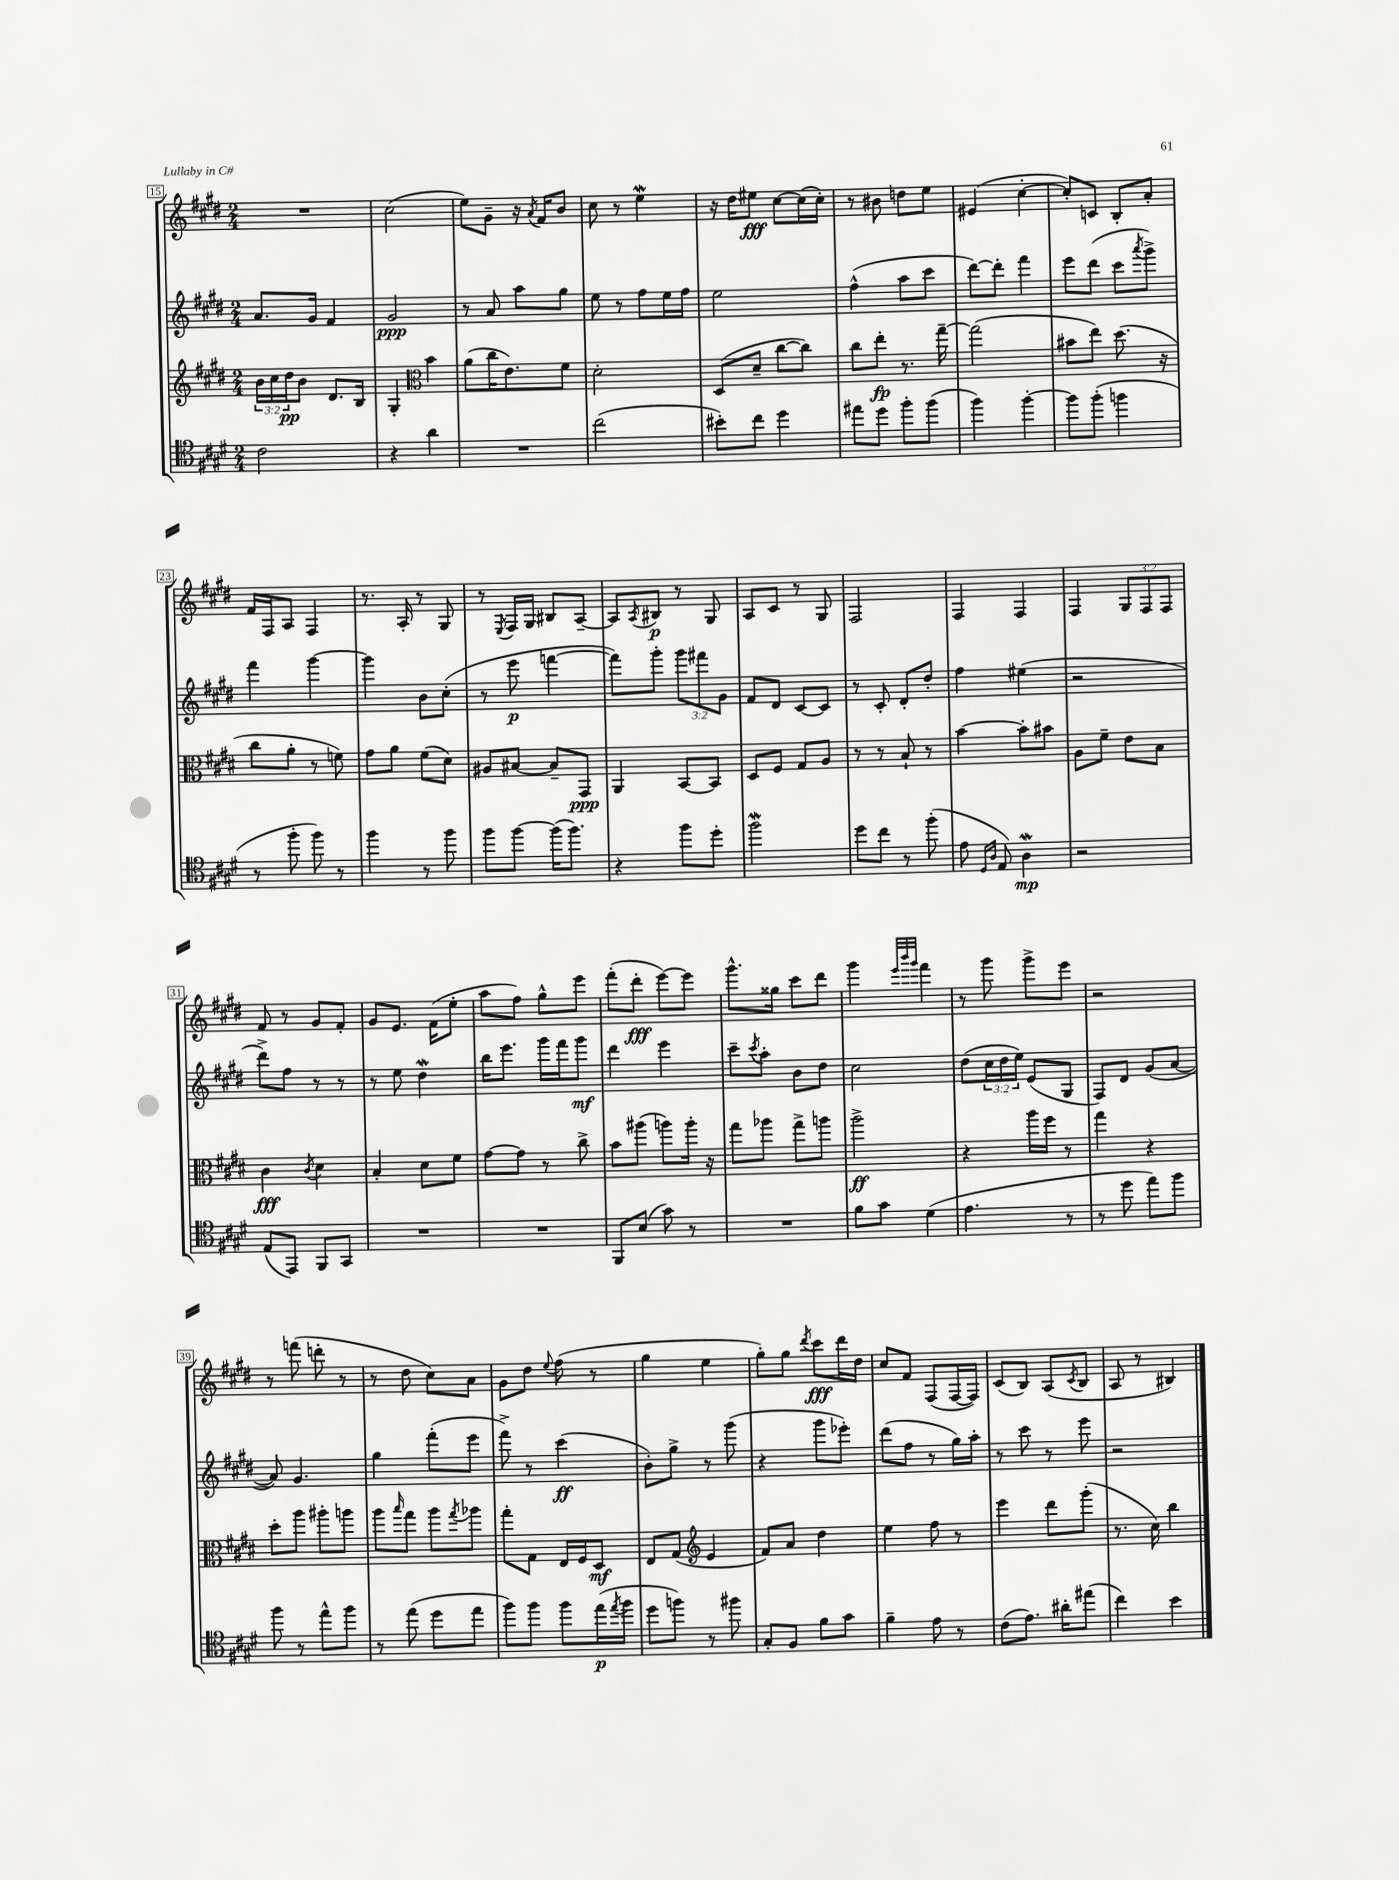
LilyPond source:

<<
\new StaffGroup <<
\new Staff = "s0" {
    \clef treble \key e \major \numericTimeSignature \time 2/4 \override Staff.TupletNumber.text = #tuplet-number::calc-fraction-text
    R2 |
    cis''2( |
    e''8) gis'8-- r16 \acciaccatura { a'8 } fis'16 b'8 |
    cis''8 r8 e''4\mordent |
    r16 dis''16 eis''8\fff cis''8~ cis''16( cis''16-.) |
    r8 bis'8 d''8 e''8 |
    eis'4( cis''4~-. |
    cis''8-.) c'8 b8-. a'8-. |
    fis'16 fis16 a8 fis4 |
    r8. a16-. r8 gis8 |
    r8 \acciaccatura { e8 } fis16 gis16 bis8 a8~-- |
    a8 \acciaccatura { a8 } bis8\p r8 gis8 |
    a8 cis'8 r8 gis8 |
    fis2 |
    fis4 fis4 |
    fis4 \tuplet 3/2 { gis8 fis8 fis8 } |
    fis'8 r8 gis'8 fis'8-. |
    gis'8 e'8. fis'16( e''8-. |
    a''8 fis''8) gis''8-^ e'''8 |
    fis'''8-.( dis'''8-.\fff e'''8~) e'''8 |
    gis'''8.-^ gisis''16 cis'''8 dis'''8 |
    gis'''4 \grace { e'''32 b'''32 gis'''32 } fis'''4 |
    r8 gis'''8 gis'''8-> e'''8 |
    r2 |
    r8 f'''8( d'''8-. r8 |
    r8 dis''8 cis''8) a'8 |
    gis'8 dis''8 \appoggiatura { e''8 } fis''8( r8 |
    gis''4 e''4 |
    gis''8-.) gis''8 \acciaccatura { dis'''8 } cis'''8\fff dis'''16 dis''16 |
    cis''8 fis'8 fis8( fis16~ fis16) |
    cis'8( b8) a8( \acciaccatura { cis'8 } b8 |
    a8 r8 bis4) \bar "|." |
}
\new Staff = "s1" {
    \clef treble \key e \major \numericTimeSignature \time 2/4 \override Staff.TupletNumber.text = #tuplet-number::calc-fraction-text
    a'8. gis'16 fis'4 |
    gis'2\ppp |
    r8 a'8 a''8 gis''8 |
    e''8 r8 fis''8 e''16 fis''16 |
    e''2 |
    fis''4-^( a''8 cis'''8 |
    dis'''8~) dis'''8-. fis'''4 |
    e'''8 dis'''8( cis'''8 \acciaccatura { a'''8 } gis'''8->) |
    fis'''4 gis'''4~ |
    gis'''4 b'8 cis''8-.( |
    r8 e'''8\p f'''4~ |
    f'''8) gis'''8-. \tuplet 3/2 { gis'''8 fis'''8 gis'8 } |
    fis'8 dis'8 cis'8~ cis'8 |
    r8 cis'8-. dis'8-. dis''8-. |
    fis''4 eis''4( |
    r2 |
    dis'''8->) fis''8 r8 r8 |
    r8 e''8 dis''4\mordent |
    b''16 e'''8. gis'''16 fis'''16 gis'''8\mf |
    dis'''4 e'''4 |
    cis'''8-- \acciaccatura { cis'''8 } a''8-. b'8 dis''8 |
    cis''2 |
    dis''8( \tuplet 3/2 { cis''16 dis''16 e''16) } e'8( gis8 |
    fis8) dis'8 gis'8( a'8~ |
    a'8) gis'4. |
    gis''4 fis'''8-.( e'''8 |
    fis'''8->) r8 cis'''4\ff( |
    b'8-.) gis''8-> r8 gis'''8( |
    r4 gis'''8 ees'''8-.) |
    dis'''8( fis''8 r8 gis''16) a''16-. |
    r8 cis'''8 r8 e'''8 |
    r2 \bar "|." |
}
\new Staff = "s2" {
    \clef treble \key e \major \numericTimeSignature \time 2/4 \override Staff.TupletNumber.text = #tuplet-number::calc-fraction-text
    \tuplet 3/2 { b'16 cis''16 dis''16\pp } b'8 dis'8. b16 |
    gis4-. \clef alto b'4 |
    a'8( cis''16 e'8.) fis'8 |
    dis'2-. |
    dis8( dis'8-- cis''8~ cis''8) |
    cis''8 e''8-.\fp r8. gis''16~-- |
    gis''2( |
    bis'8 e''8) dis''8.( r16 |
    cis''8 a'8-. r8 f'8) |
    gis'8 a'8 fis'8( dis'8) |
    ais8 bis8~ bis8-- gis,8\ppp |
    a,4 b,8~ b,8 |
    dis8 fis8 gis8 a8 |
    r8 r8 b8-! r8 |
    b'4~ b'8-. bis'8 |
    a8 fis'8-- e'8 b8 |
    cis'4\fff \acciaccatura { cis'8 } dis'4 |
    b4-. dis'8 fis'8 |
    gis'8~ gis'8 r8 cis''8-> |
    b'8 ais''8( a''8) a''16-. r16 |
    gis''8 aes''8 gis''8-> a''8 |
    a''2->\ff |
    r4 a''16 fis''16 r8 |
    gis''4 r4 |
    dis''8-. a''8 ais''8-. a''8 |
    a''8 \grace { b''16 } gis''8 a''8 \acciaccatura { gis''8 } aes''8 |
    gis''8-. gis8 e16 fis16 dis8\mf |
    e8 gis8( \clef treble e'4 |
    fis'8) a'8 dis''4 |
    e''4 fis''8 r8 |
    e'''4 dis'''8 gis'''8-.( |
    r8. cis''16) b''4 \bar "|." |
}
\new Staff = "s3" {
    \clef tenor \key e \major \numericTimeSignature \time 2/4
    cis'2 |
    r4 a'4 |
    R2 |
    cis''2( |
    bis'8-.) cis''8 dis''4 |
    eis''8 dis''8 fis''8-. fis''8( |
    fis''4) fis''4~-. |
    fis''8 fis''8-.( f''4 |
    r8 fis''8-. fis''8) r8 |
    fis''4 r8 fis''8 |
    fis''8 fis''8~ fis''16( fis''8.) |
    r4 fis''8 dis''8-. |
    fis''2\mordent |
    dis''8 cis''8 r8 fis''8-.( |
    e'8 \grace { dis16 a16 } e8) a4\mordent\mp |
    r2 |
    e8( e,8) fis,8 gis,8 |
    R2 |
    R2 |
    fis,8 b8( gis'8) r8 |
    R2 |
    fis'8 gis'8 dis'4( |
    e'4. r8 |
    r8 dis''8 e''8) fis''8 |
    fis''8 r8 e''8-^ fis''8 |
    r8 e''8( dis''8 e''8 |
    fis''8) fis''8 fis''8 e''16\p( \acciaccatura { e''8 } fis''16 |
    dis''8 f''8) r8 fis''8 |
    gis8-. fis8 fis'8 gis'8 |
    fis'4-- e'8 r8 |
    cis'8( e'8.) ais'16-. eis''8( |
    cis''4) b'4 \bar "|." |
}
>>
>>
\layout { \context { \Score currentBarNumber = #15 \override BarNumber.stencil = #(make-stencil-boxer 0.1 0.3 ly:text-interface::print) } }
